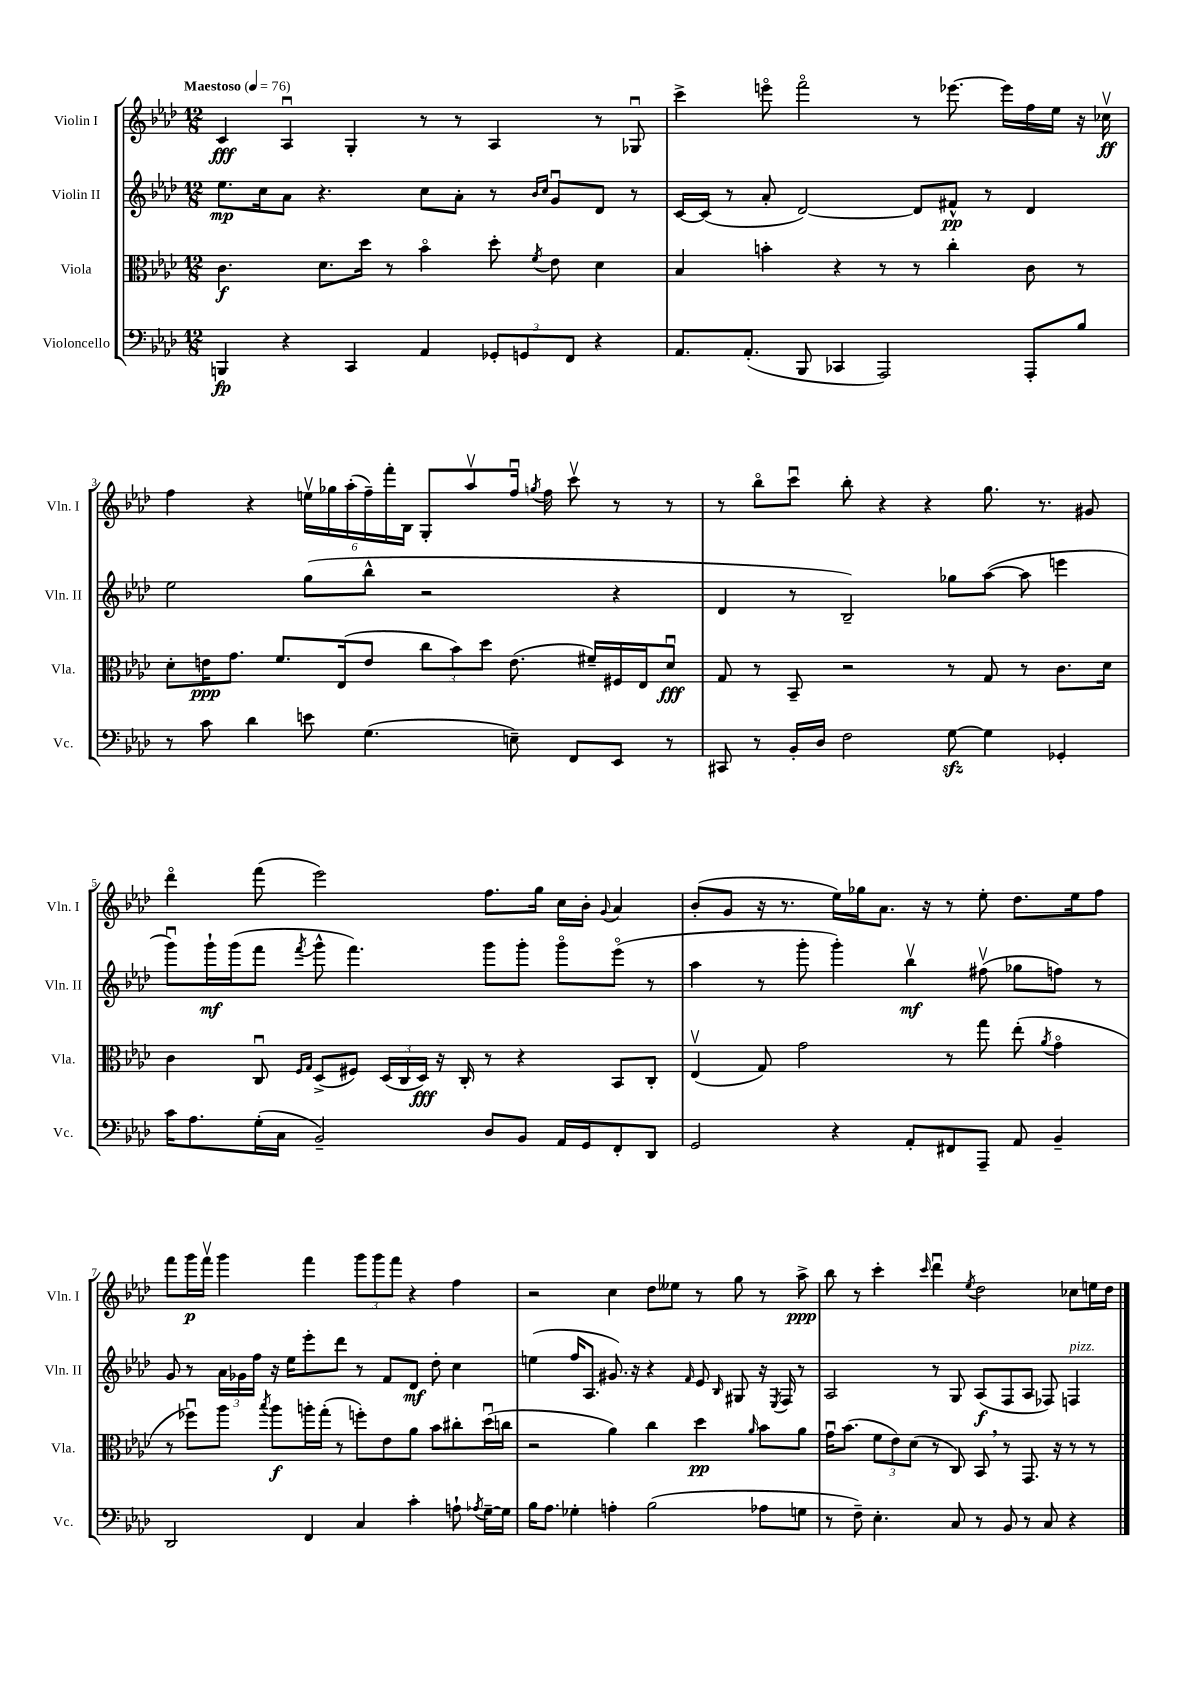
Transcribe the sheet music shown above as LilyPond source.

<<
\new StaffGroup <<
\new Staff = "s0" \with { instrumentName = "Violin I" shortInstrumentName = "Vln. I" } {
    \clef treble \key aes \major \numericTimeSignature \time 12/8 \tempo "Maestoso" 4 = 76
    \autoBeamOff c'4\fff aes4\downbow g4-. r8 r8 aes4 r8 ges8\downbow |
    c'''4-> e'''8\flageolet f'''2\flageolet r8 ees'''8.~ ees'''16[ f''16 ees''16] r16 ces''16\upbow\ff |
    f''4 r4 \tuplet 6/4 { e''16[\upbow ges''16 aes''16-.( f''16--) f'''16-. bes16] } g8[-. aes''8\upbow f''16]\downbow \acciaccatura { g''8 } f''16 c'''8\upbow r8 r8 |
    r8 bes''8[\flageolet c'''8]\downbow bes''8-. r4 r4 g''8. r8. gis'8 |
    des'''4\flageolet f'''8( ees'''2) f''8.[ g''16] c''16[ bes'16]-. \appoggiatura { g'8 } aes'4 |
    bes'8[-.( g'8] r16 r8. ees''16[) ges''16 aes'8.] r16 r8 ees''8-. des''8.[ ees''16 f''8] |
    f'''8[ g'''16\p f'''16]\upbow g'''4 f'''4 \tuplet 3/2 { g'''8[ g'''8 f'''8] } r4 f''4 |
    r2 c''4 des''8[ eeses''8] r8 g''8 r8 aes''8->\ppp |
    bes''8 r8 c'''4-. \grace { c'''16 } des'''4\downbow \acciaccatura { ees''8 } des''2 ces''8[ e''16 des''16] \bar "|." |
}
\new Staff = "s1" \with { instrumentName = "Violin II" shortInstrumentName = "Vln. II" } {
    \clef treble \key aes \major \numericTimeSignature \time 12/8
    \autoBeamOff ees''8.[\mp c''16 aes'8] r4. c''8[ aes'8]-. r8 \grace { bes'16[ c''16] } g'8[\downbow des'8] r8 |
    c'16[~ c'16]( r8 aes'8-. des'2~) des'8[ fis'8]-^\pp r8 des'4 |
    ees''2 g''8[( bes''8]-^ r2 r4 |
    des'4 r8 bes2--) ges''8[ aes''8]~( aes''8 e'''4 |
    g'''8[\downbow) g'''16-!\mf g'''16( f'''8] \acciaccatura { f'''8 } g'''8-^ f'''4.) g'''8[ g'''8]-. g'''8[\flageolet ees'''8]\flageolet( r8 |
    aes''4 r8 g'''8-. g'''4-.) bes''4\upbow\mf fis''8\upbow( ges''8[ f''8]) r8 |
    g'8 r8 \tuplet 3/2 { aes'16[ ges'16 f''16] } r16 ees''16[ ees'''8-. des'''8] r8 f'8[ des'8]\mf des''8-. c''4 |
    e''4( f''16[ aes8.] gis'8.) r16 r4 \grace { f'16 } ees'8 \grace { bes16 } gis8 r16 \acciaccatura { ees8 } f16 r8 |
    aes2 r8 g8 aes8[\f( f8 aes8] fes8) f4^\markup { \italic "pizz." } \bar "|." |
}
\new Staff = "s2" \with { instrumentName = "Viola" shortInstrumentName = "Vla." } {
    \clef alto \key aes \major \numericTimeSignature \time 12/8
    \autoBeamOff c'4.\f des'8.[ des''16] r8 bes'4\flageolet des''8-. \acciaccatura { f'8 } ees'8 des'4 |
    bes4 b'4-. r4 r8 r8 c''4-. c'8 r8 |
    des'8[-. e'16\ppp g'8.] f'8.[ ees16( e'8] \tuplet 3/2 { c''8[ bes'8) des''8] } e'8.( fis'16[--) fis16 ees16 des'8]\downbow\fff |
    g8 r8 bes,8-- r2 r8 g8 r8 c'8.[ des'16] |
    c'4 c8\downbow \grace { f16[ g16] } des8[->( fis8]) \tuplet 3/2 { des16[( c16 des16]\fff) } r16 c16-. r8 r4 bes,8[ c8]-. |
    ees4\upbow( g8) g'2 r8 g''8 ees''8-.( \acciaccatura { aes'8 } g'4\flageolet |
    r8 fes''8[\downbow) aes''8] \acciaccatura { bes''8 } aes''8[\f a''16-. g''16]-.( r8 f''8[-.) ees'8 aes'8] bes'8[ cis''8-. des''16\downbow( c''16] |
    r2 aes'4) c''4 des''4\pp \grace { aes'16 } bes'8[ aes'8] |
    g'16[\downbow bes'8.]( \tuplet 3/2 { f'8[ ees'8) des'8]( } r8 c8) bes,8 \breathe r8 g,8. r16 r8 r8 \bar "|." |
}
\new Staff = "s3" \with { instrumentName = "Violoncello" shortInstrumentName = "Vc." } {
    \clef bass \key aes \major \numericTimeSignature \time 12/8
    \autoBeamOff b,,4\fp r4 c,4 aes,4 \tuplet 3/2 { ges,8[-. g,8 f,8] } r4 |
    aes,8.[ aes,8.]-.( bes,,8 ces,4 aes,,2) aes,,8[-. bes8] |
    r8 c'8 des'4 e'8 g4.( e8--) f,8[ ees,8] r8 |
    cis,8 r8 bes,16[-. des16] f2 g8~\sfz g4 ges,4-. |
    c'16[ aes8. g16-.( c16] bes,2--) des8[ bes,8] aes,16[ g,16 f,8-. des,8] |
    g,2 r4 aes,8[-. fis,8 aes,,8]-- aes,8 bes,4-- |
    des,2 f,4 c4 c'4-. a8-! \acciaccatura { aes8 } g16[~-- g16] |
    bes16[ aes8.] ges4-. a4-. bes2( aes8[ g8] |
    r8 f8--) ees4.-. c8 r8 bes,8 r8 c8 r4 \bar "|." |
}
>>
>>
